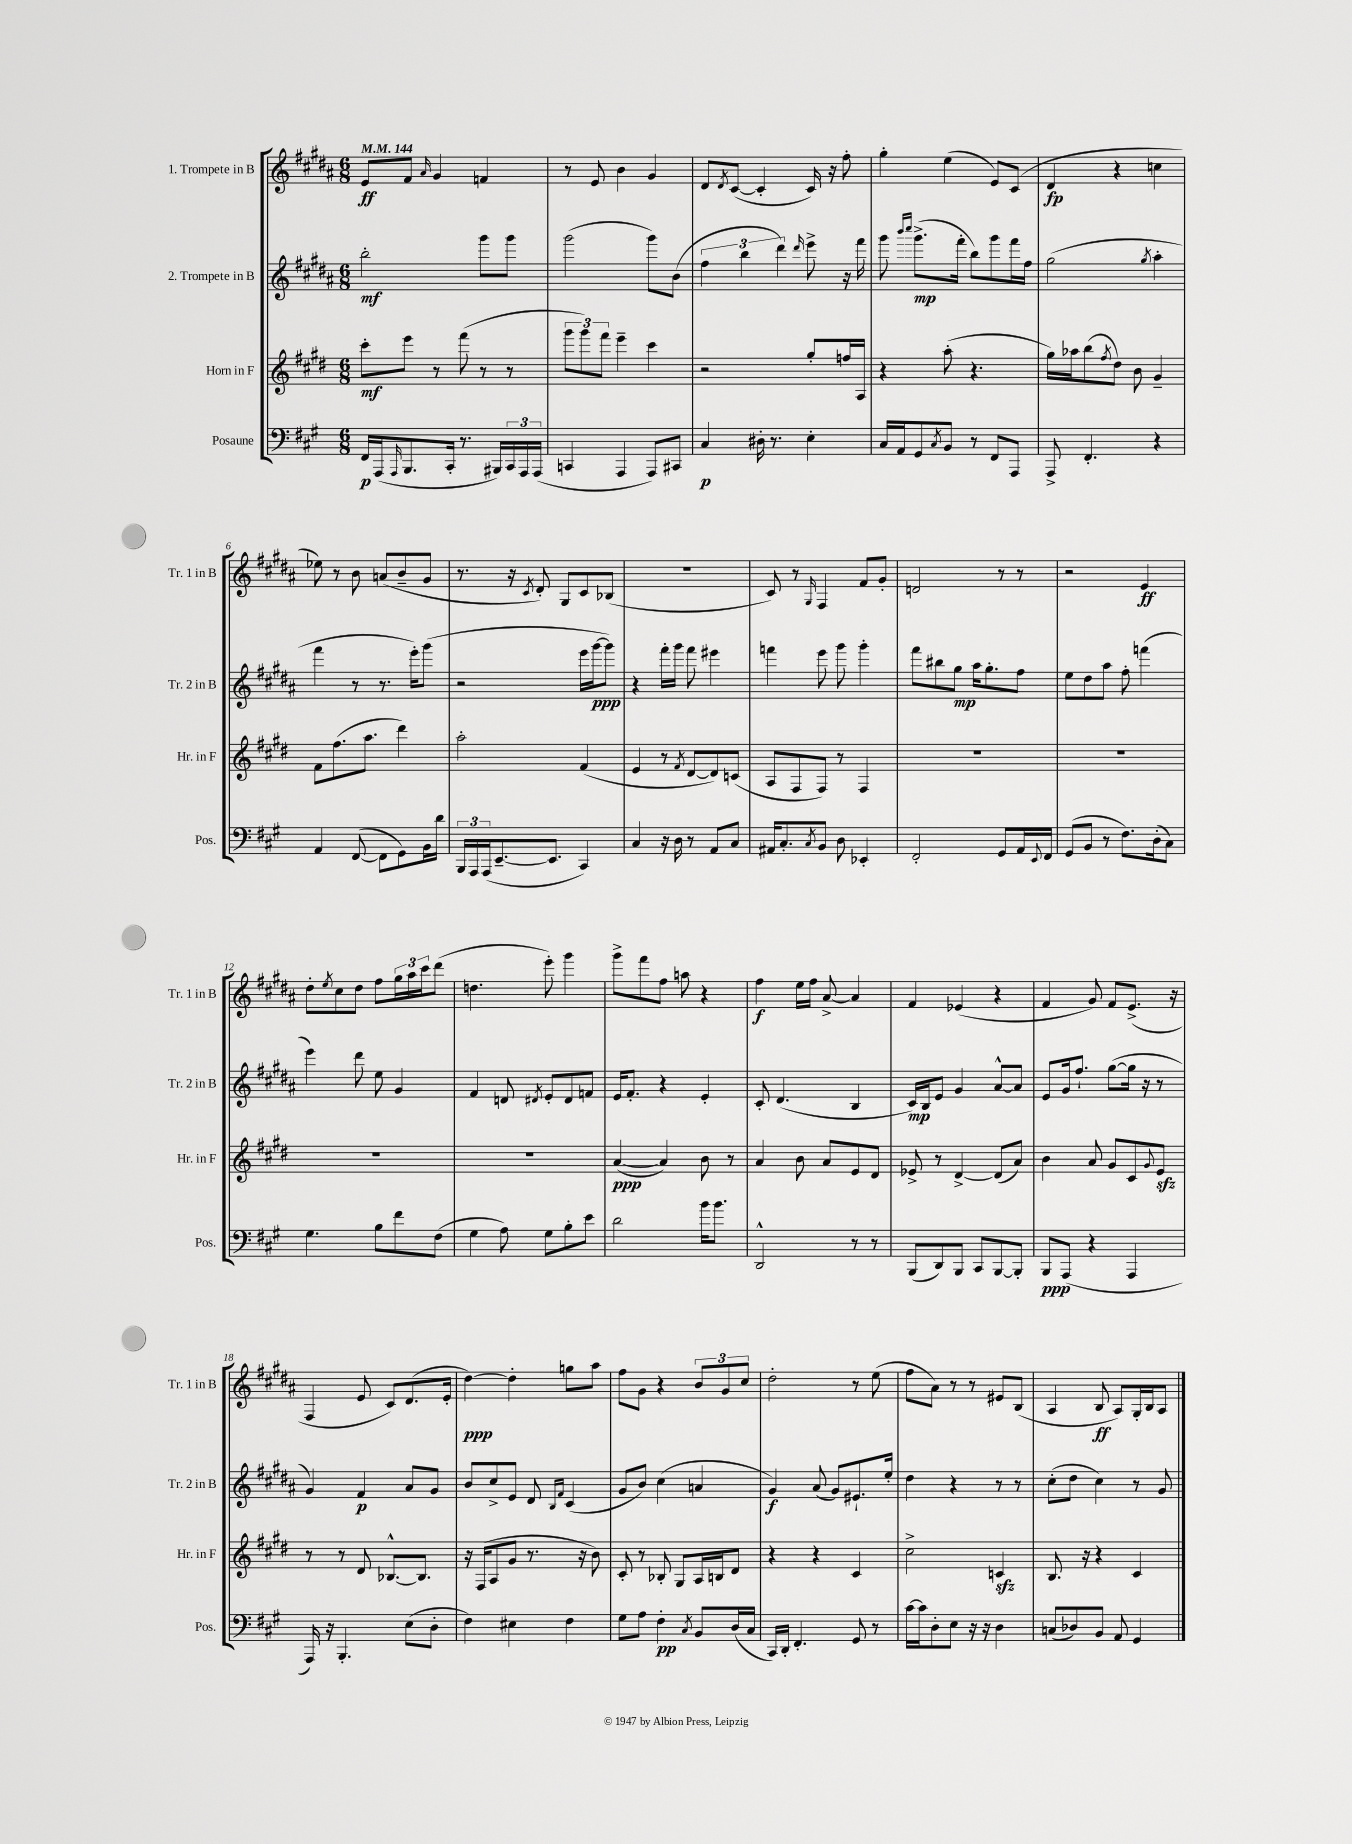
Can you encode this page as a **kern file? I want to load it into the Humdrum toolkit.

**kern	**kern	**kern	**kern
*staff4	*staff3	*staff2	*staff1
*clefF4	*clefG2	*clefG2	*clefG2
*k[f#c#g#]	*k[f#c#g#d#]	*k[f#c#g#d#a#]	*k[f#c#g#d#a#]
*M6/8	*M6/8	*M6/8	*M6/8
*MM144	*MM144	*MM144	*MM144
16FF#/LL	8ccc#'\L	2bb'\	8e/L
(16AAA/J	.	.	.
16qqAAA/	.	.	.
8.BBB/	8eee\J	.	8f#/J
.	.	.	16qqa#/
.	8r	.	4g#/
16CC#'/Jk	.	.	.
8.r	(8fff#\	.	.
.	8r	8ggg#\L	4f/
16BBB#/LL)	.	.	.
24CC#/	8r	8ggg#\J	.
24AAA/	.	.	.
(24AAA/JJ	.	.	.
=	=	=	=
4CC/	12ggg#\L	(2ggg#\	8r
.	12ggg#\)	.	.
.	.	.	8e/
.	12fff#\J	.	.
4AAA/	4eee~\	.	4b\
8AAA/L)	4ccc#\	8ggg#\L)	4g#/
8CC#/J	.	(8b\J	.
=	=	=	=
4C#/	2r	6ff#\	8d#/L
.	.	.	8qd#/
.	.	.	([8c#/J
.	.	6bb\	.
16D#'\	.	.	4c#'/]
8.r	.	.	.
.	.	6ddd#\)	.
.	.	16qqddd#/	.
4E'\	8gg#'/L	8eee^\	16c#/)
.	.	.	16r
.	16ff/L	16r	8ff#'\
.	16A/JJ	16fff#\	.
=	=	=	=
16C#/LL	4r	8ggg#\	4gg#'\
16AA/J	.	.	.
.	.	16qqbbb/LL	.
.	.	16qqcccc#/JJ	.
8GG#/	.	(8.ggg#^\L	.
8qC#/	.	.	.
8BB/J	(8aa'\	.	(4ee\
.	.	16fff#'\Jk	.
8r	4.r	8bb\L)	.
8FF#/L	.	8ggg#\	8e/L)
8AAA/J	.	16fff#\L	(8c#/J
.	.	16ff#\JJ	.
=	=	=	=
8AAA^/	16gg#\LL)	(2gg#\	4d#/
.	16aa-\J	.	.
4.FF#'/	(8bb\	.	.
.	8qff#/	.	.
.	8dd#\J)	.	4r
.	8b\	.	.
.	.	8qgg#/	.
4r	4g#~/	4aa#'\	4cc\
=	=	=	=
4AA/	8f#\L	4fff#\	8ee-\)
.	(8.ff#\	.	8r
([8FF#/	.	8r	8b\
.	8.aa\J	.	.
8FF#\]L	.	8.r	(8a/L
8GG#\)	4ddd#\)	.	8b~/
.	.	16eee'\LK)	.
16BB\L	.	(8ggg#\J	8g#/J
16d\JJ	.	.	.
=	=	=	=
24BBB/LL	2aa'\	2r	8.r
24AAA/	.	.	.
(24AAA/J	.	.	.
[8.EE~/	.	.	.
.	.	.	16r
.	.	.	8qc#/
.	.	.	8d#'/)
8.EE/]J	.	.	.
.	.	.	8G#/L
4CC#/)	(4f#/	16eee\LL	8c#/
.	.	[16ggg#\J	.
.	.	8ggg#\]J)	(8B-/J
=	=	=	=
4C#/	4e/	4r	2.r
16r	8r	16fff#'\LL	.
16D\	.	16ggg#\JJ	.
.	8qf#/	.	.
8r	[8d#/L	8fff#\	.
8AA/L	8d#/])	4eee#\	.
8C#/J	(8c/J	.	.
=	=	=	=
16AA#/LK	8A/L	4fff\	8c#/)
8.C#'/	.	.	.
.	8F#/	.	8r
8qC#/	.	.	16qqG#/
8BB/J	8F#/J)	8eee\	4F#/
8D\	8r	8ggg#\	.
4EE-'/	4F#/	4ggg#'\	8f#/L
.	.	.	8g#'/J
=	=	=	=
2FF#'/	2.r	8fff#\L	2d/
.	.	8bb#\	.
.	.	8gg#\J	.
.	.	16aa#\LK	.
.	.	8.gg#'\	.
8GG#/L	.	.	8r
16AA/L	.	8ff#\J	8r
8qqEE/	.	.	.
16FF#/JJ	.	.	.
=	=	=	=
(8GG#/L	2.r	8ee\L	2r
8BB/J	.	8dd#\	.
8r	.	8aa#\J	.
8.F#\L)	.	8ff#'\	.
.	.	(4fff\	4e/
(16D'\k	.	.	.
8C#\J)	.	.	.
=	=	=	=
4.G#\	2.r	4eee\)	8dd#'\L
.	.	.	8qee/
.	.	.	8cc#\
.	.	8ddd#\	8dd#\J
8B\L	.	8ee\	8ff#\L
8f#\	.	4g#/	24gg#\L
.	.	.	24aa#\
.	.	.	24ccc#\J
(8F#\J	.	.	(8ddd#\J
=	=	=	=
4G#\	2.r	4f#/	4.dd\
8A\)	.	8d/	.
.	.	8qd#/	.
8G#\L	.	8e'/L	8eee'\)
8B'\	.	8d#/	4ggg#\
8e\J	.	8f/J	.
=	=	=	=
2d\	([4a/	16e/LK	8ggg#^\L
.	.	8.f#'/J	.
.	.	.	8fff#\
.	4a/])	4r	8ff#\J
.	.	.	8aa\
16b\LK	8b\	4e'/	4r
8.b\J	.	.	.
.	8r	.	.
=	=	=	=
2DD^^/	4a/	8c#'/	4ff#\
.	.	(4.d#/	.
.	8b\	.	16ee\LL
.	.	.	16ff#\JJ
.	8a/L	.	[8a#^/
8r	8e/	4B/	4a#/]
8r	8d#/J	.	.
=	=	=	=
(8BBB/L	8e-^/	16c#/LL)	4f#/
.	.	16B/J	.
8DD/)	8r	8e/J	.
8BBB/J	[4d#^/	4g#/	(4e-/
8CC#/L	.	.	.
[8BBB/	(8d#/]L	[8a#^^/L	4r
8BBB'/]J	8a/J)	8a#/]J	.
=	=	=	=
8BBB/L	4b\	8e/L	4f#/
(8AAA/J	.	16g#/k	.
.	.	8.ff#`/J	.
4r	8a/	.	8g#/)
.	8g#/L	([8gg#\L	8f#/L
4AAA/	8c#/	16gg#\]Jk	(8.e^/J
.	.	16r	.
.	8qqg#/	.	.
.	8e/J	8r	.
.	.	.	16r
=	=	=	=
16AAA/)	8r	4g#/)	4F#/
16r	.	.	.
4.BBB'/	8r	.	.
.	8d#/	4f#/	8e/
.	[8.B-^^/L	.	8c#/L)
(8E\L	.	8a#/L	(8.d#/
.	8.B-/]J	.	.
8D'\J	.	8g#/J	.
.	.	.	16e'/Jk
=	=	=	=
4F#\)	16r	8b/L	[4dd#\)
.	(16F#/LK	.	.
.	8A/	8cc#^/	.
4E#\	8g#/J	8e/J	4dd#'\]
.	8.r	8d#/	.
.	.	16qqB/LL	.
.	.	16qqf#/JJ	.
4F#\	.	(4c#/	8gg\L
.	16r	.	.
.	8b\)	.	8aa#\J
=	=	=	=
8G#\L	8c#'/	8g#/L	8ff#\L
8A\J	8r	8b/J)	8g#\J
4F#'\	8B-'/	(4cc#\	4r
.	8G#/L	.	.
8qC#/	.	.	.
8BB/L	16A/L	4a/	12b/L
.	16B/J	.	.
.	.	.	12g#/
(16D/L	8d#/J	.	.
.	.	.	12cc#/J
16C#/JJ	.	.	.
=	=	=	=
16CC#/LL)	4r	4g#/)	2dd#'\
16DD'/JJ	.	.	.
4.FF#'/	.	.	.
.	4r	(8a#/	.
.	.	8g#/L)	.
8GG#/	4c#/	8.e#`/	8r
8r	.	.	(8ee\
.	.	16ee'/Jk	.
=	=	=	=
[16c#\LL	2cc#^\	4dd#\	8ff#\L
16c#\]J	.	.	.
8D'\	.	.	8a#\J)
8E\J	.	4r	8r
16r	.	.	8r
16r	.	.	.
4D\	4c/	8r	8e#/L
.	.	8r	(8B/J
=	=	=	=
(8C/L	8.B/	(8cc#'\L	4A#/
8D-/)	.	8dd#\J	.
.	16r	.	.
8BB/J	4r	4cc#\)	8B/
8AA/	.	.	8A#/L)
4GG#/	4c#/	8r	16G#'/L
.	.	.	16B/J
.	.	8g#/	8A#/J
==	==	==	==
*-	*-	*-	*-
